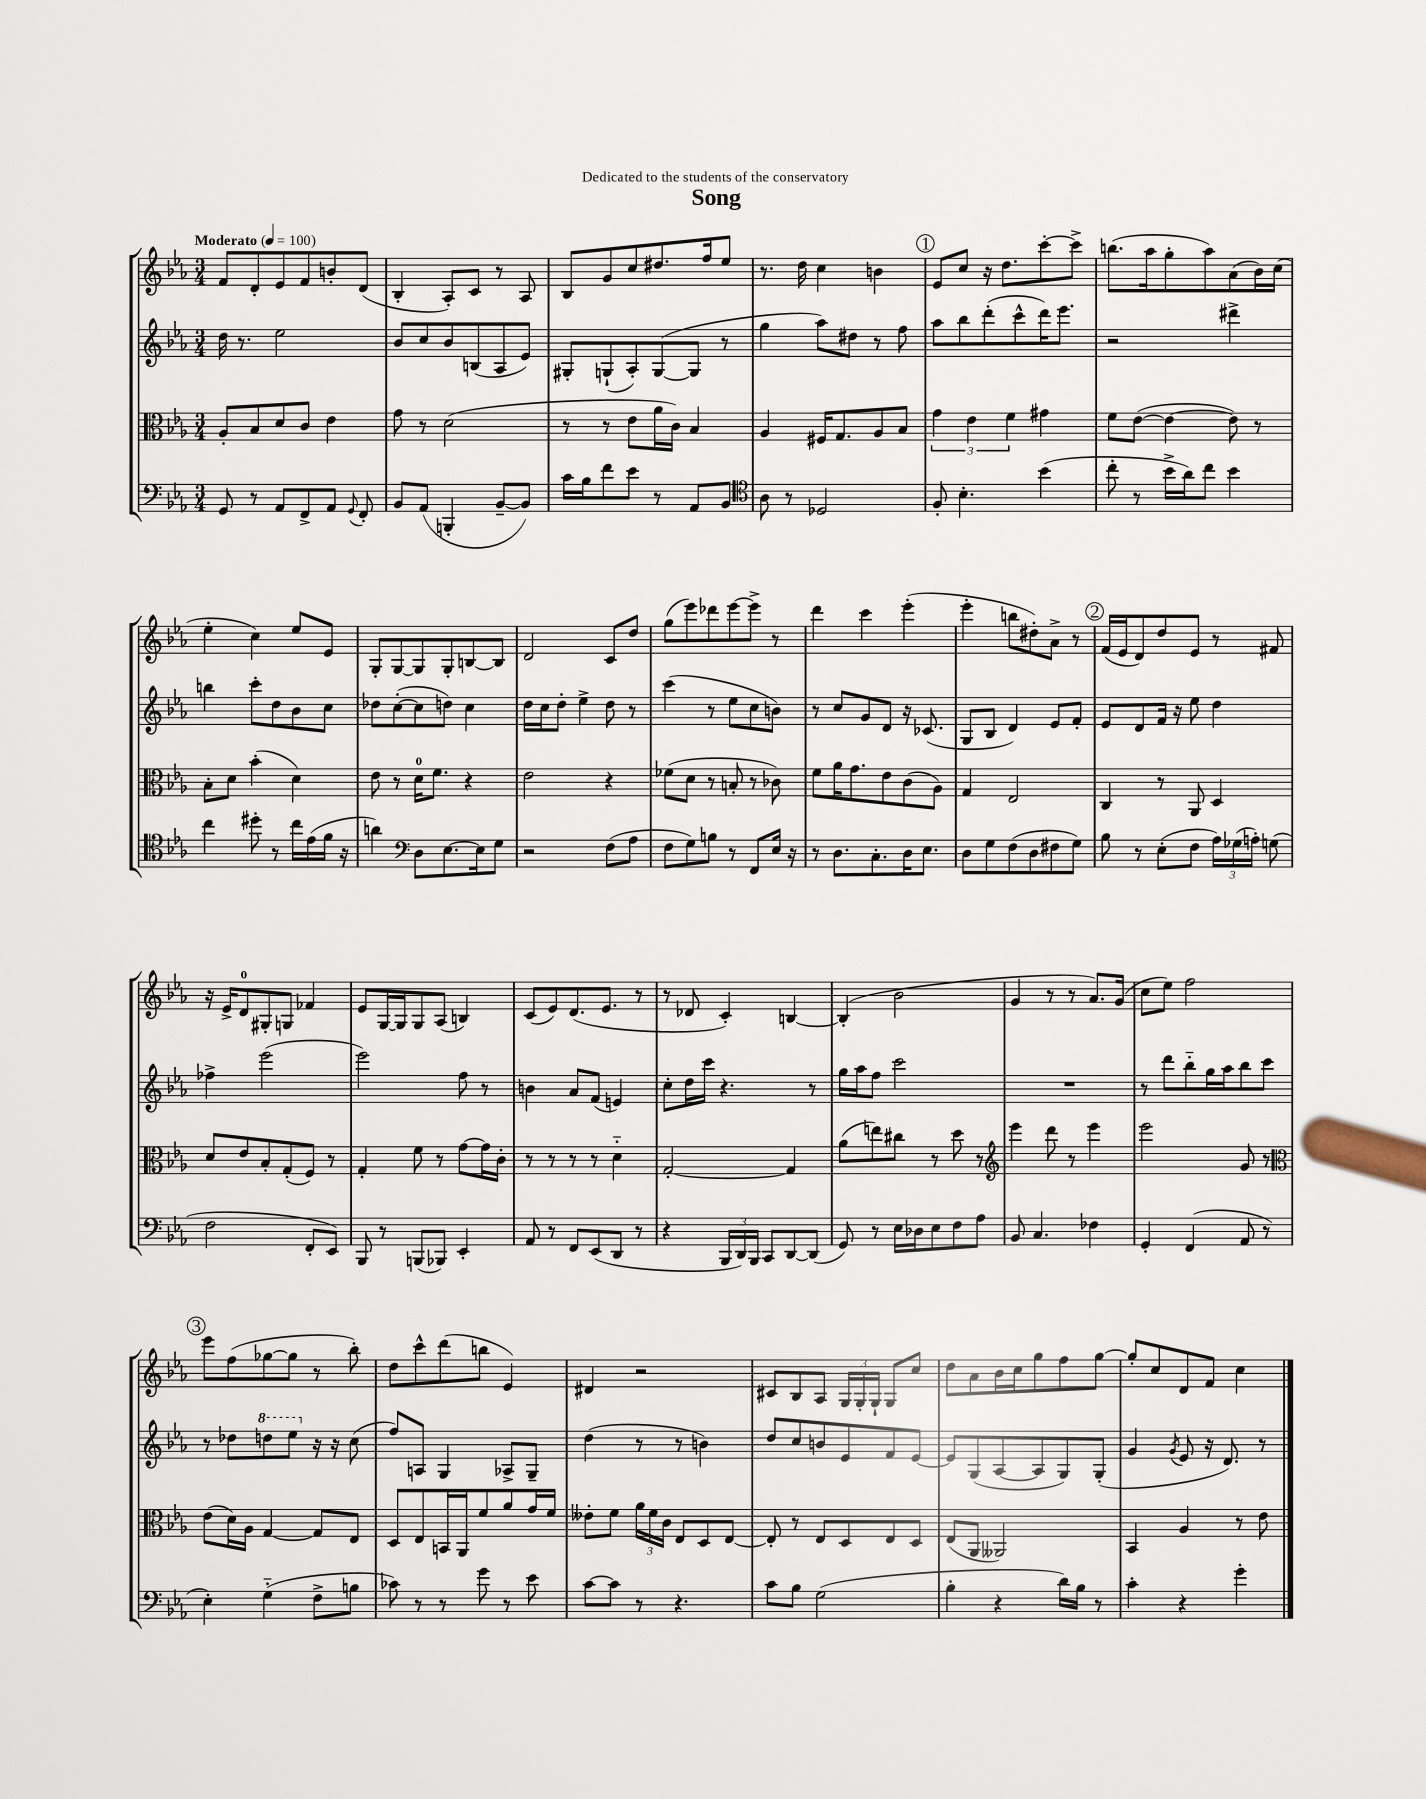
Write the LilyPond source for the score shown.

\header { title = "Song" dedication = "Dedicated to the students of the conservatory" }
<<
\new StaffGroup <<
\new Staff = "s0" {
    \clef treble \key ees \major \numericTimeSignature \time 3/4 \tempo "Moderato" 4 = 100
    \autoBeamOff f'8[ d'8-. ees'8 f'8 b'8-. d'8]( |
    bes4-. aes8[-.) c'8] r8 aes8 |
    bes8[ g'8 c''8 dis''8. f''16 ees''8] |
    r8. d''16 c''4 b'4 |
    \mark \markup { \circle "1" } ees'8[ c''8] r16 d''8.[ c'''8~-. c'''8]-> |
    b''8.[( aes''16 g''8-. aes''8) aes'8( bes'16) c''16]( |
    ees''4-. c''4) ees''8[ ees'8] |
    g8[-. g8~ g8 g8-. b8~ b8] |
    d'2 c'8[ d''8] |
    g''8[( ees'''8) des'''8 ees'''8~ ees'''8]-> r8 |
    d'''4 c'''4 ees'''4-.( |
    ees'''4-. b''8[ dis''8-.) aes'8]-> r8 |
    \mark \markup { \circle "2" } f'16[( ees'16 d'8) d''8 ees'8] r8 fis'8 |
    r16 ees'16[-> d'8-0 gis8-. g8] fes'4 |
    ees'8[ g16~ g16 g8 aes8]( b4) |
    c'8[( ees'8) d'8.( ees'8.] r8 |
    r8 des'8 c'4-.) b4~ |
    b4-.( bes'2 |
    g'4 r8 r8 aes'8.[) g'16]( |
    c''8[ ees''8]) f''2 |
    \mark \markup { \circle "3" } ees'''8[ f''8( ges''8~ ges''8] r8 bes''8-.) |
    d''8[ c'''8-^ d'''8( b''8] ees'4) |
    dis'4 r2 |
    cis'8[ bes8 aes8] \tuplet 3/2 { g16[ g16-. g16]-! } g8[ c''8] |
    d''8[ aes'8 bes'16 c''16 g''8 f''8 g''8]~ |
    g''8[-. c''8 d'8 f'8] c''4 \bar "|." |
}
\new Staff = "s1" {
    \clef treble \key ees \major \numericTimeSignature \time 3/4
    \autoBeamOff d''16 r8. ees''2 |
    bes'8[ c''8 bes'8 b8( aes8 ees'8]) |
    gis8[-. g8-!( aes8-.) g8~( g8] r8 |
    g''4 aes''8[) dis''8] r8 f''8 |
    \mark \markup { \circle "1" } aes''8[ bes''8 d'''8-.( c'''8-^ d'''16) ees'''8.] |
    r2 dis'''4-> |
    b''4 c'''8[-. d''8 bes'8 c''8] |
    des''8[ c''8~-.( c''8 d''8]) c''4 |
    d''16[ c''16 d''8]-. ees''4-> d''8 r8 |
    c'''4( r8 ees''8[ c''8 b'8]) |
    r8 c''8[ g'8 d'8] r16 ces'8.( |
    g8[ bes8] d'4) ees'8[ f'8]-. |
    \mark \markup { \circle "2" } ees'8[ d'8 f'16] r16 ees''8 d''4 |
    fes''4-> ees'''2( |
    ees'''2) f''8 r8 |
    b'4 aes'8[ f'8]( e'4) |
    c''8[-. d''16 c'''16] r4. r8 |
    g''16[ aes''16 f''8] c'''2 |
    R2. |
    r8 d'''8[ bes''8-_ g''16 aes''16 bes''8 c'''8] |
    \mark \markup { \circle "3" } r8 des''8[ \ottava #1 d'''!8 ees'''8] \ottava #0 r16 r16 c''8( |
    f''8[) a8] g4 aes8[-> g8]-- |
    d''4( r8 r8 b'4) |
    d''8[ c''8 b'8 ees'8 f'8 ees'8]~ |
    ees'8[ g8( aes8~ aes8 g8) g8]-.( |
    g'4 \acciaccatura { g'8 } ees'8 r16 d'8.) r8 \bar "|." |
}
\new Staff = "s2" {
    \clef alto \key ees \major \numericTimeSignature \time 3/4
    \autoBeamOff aes8[-. bes8 d'8 c'8] ees'4 |
    g'8 r8 d'2( |
    r8 r8 ees'8[ aes'16 c'16]) bes4 |
    aes4 fis16[ g8. aes8 bes8] |
    \mark \markup { \circle "1" } \tuplet 3/2 { g'4 ees'4 f'4 } gis'4 |
    f'8[ ees'8]~( ees'4~ ees'8) r8 |
    bes8[-. d'8] bes'4-.( d'4) |
    ees'8 r8 d'16[-0 f'8.] r4 |
    ees'2 r4 |
    fes'8[( d'8] r8 b8-. r8 ces'8) |
    f'8[ aes'16 g'8. ees'8 c'8( aes8]) |
    g4 ees2 |
    \mark \markup { \circle "2" } c4 r8 aes,8 d4 |
    d'8[ ees'8 bes8-. g8-.( f8]) r8 |
    g4-. f'8 r8 g'8[~ g'16 c'16]-. |
    r8 r8 r8 r8 d'4-_ |
    g2~-. g4 |
    aes'8[( e''8) cis''8] r8 d''8 r8 |
    \clef treble ees'''4 d'''8 r8 ees'''4 |
    ees'''2 g'8 r8 |
    \mark \markup { \circle "3" } \clef alto ees'8[( d'16) aes16] g4~ g8[ ees8] |
    d8[ ees8 b,16 aes,16 f'8 aes'8 g'16 f'16] |
    eeses'8[-. f'8] \tuplet 3/2 { aes'16[ f'16 c'16] } ees8[ d8 ees8]~ |
    ees8-. r8 ees8[ d8 ees8 d8] |
    ees8[( aes,8] aeses,2) |
    bes,4 aes4 r8 ees'8 \bar "|." |
}
\new Staff = "s3" {
    \clef bass \key ees \major \numericTimeSignature \time 3/4
    \autoBeamOff g,8 r8 aes,8[ f,8-> aes,8] \appoggiatura { g,8 } f,8-. |
    bes,8[ aes,8]( b,,4-. bes,8[~-- bes,8]) |
    c'16[ bes16 f'8 ees'8] r8 aes,8[ bes,8] |
    \clef tenor aes8 r8 des2 |
    \mark \markup { \circle "1" } f8-. bes4.-. bes'4( |
    c''8-. r8 bes'16[-> aes'16) c''8] bes'4 |
    c''4 dis''8-. r8 c''16[ ees'16( f'16] r16 |
    a'4) \clef bass d8[ ees8.~ ees16 g8] |
    r2 f8[( aes8] |
    f8[ g8) b8] r8 f,8[ ees16] r16 |
    r8 d8.[ c8.-. d16 ees8.] |
    d8[ g8 f8( d8 fis8 g8]) |
    \mark \markup { \circle "2" } bes8 r8 ees8[-.( f8] \tuplet 3/2 { aes16[) ges16( a16]-.) } g8( |
    f2 f,8[-. ees,8]) |
    bes,,8 r8 b,,8[( bes,,8]) ees,4-. |
    aes,8 r8 f,8[ ees,8( d,8] r8 |
    r4 \tuplet 3/2 { bes,,16[ d,16) bes,,16] } c,8[ d,8~ d,8]( |
    g,8) r8 ees16[ des16 ees8 f8 aes8] |
    bes,8 c4. fes4 |
    g,4-. f,4( aes,8 r8 |
    \mark \markup { \circle "3" } ees4-.) g4-_( f8[-> b8] |
    ces'8) r8 r8 g'8 r8 ees'8 |
    c'8[~ c'8] r8 r4. |
    c'8[ bes8] g2( |
    bes4-. r4 d'16[) bes16] r8 |
    c'4-. r4 g'4-. \bar "|." |
}
>>
>>
\layout { \context { \Score \remove "Bar_number_engraver" } }
